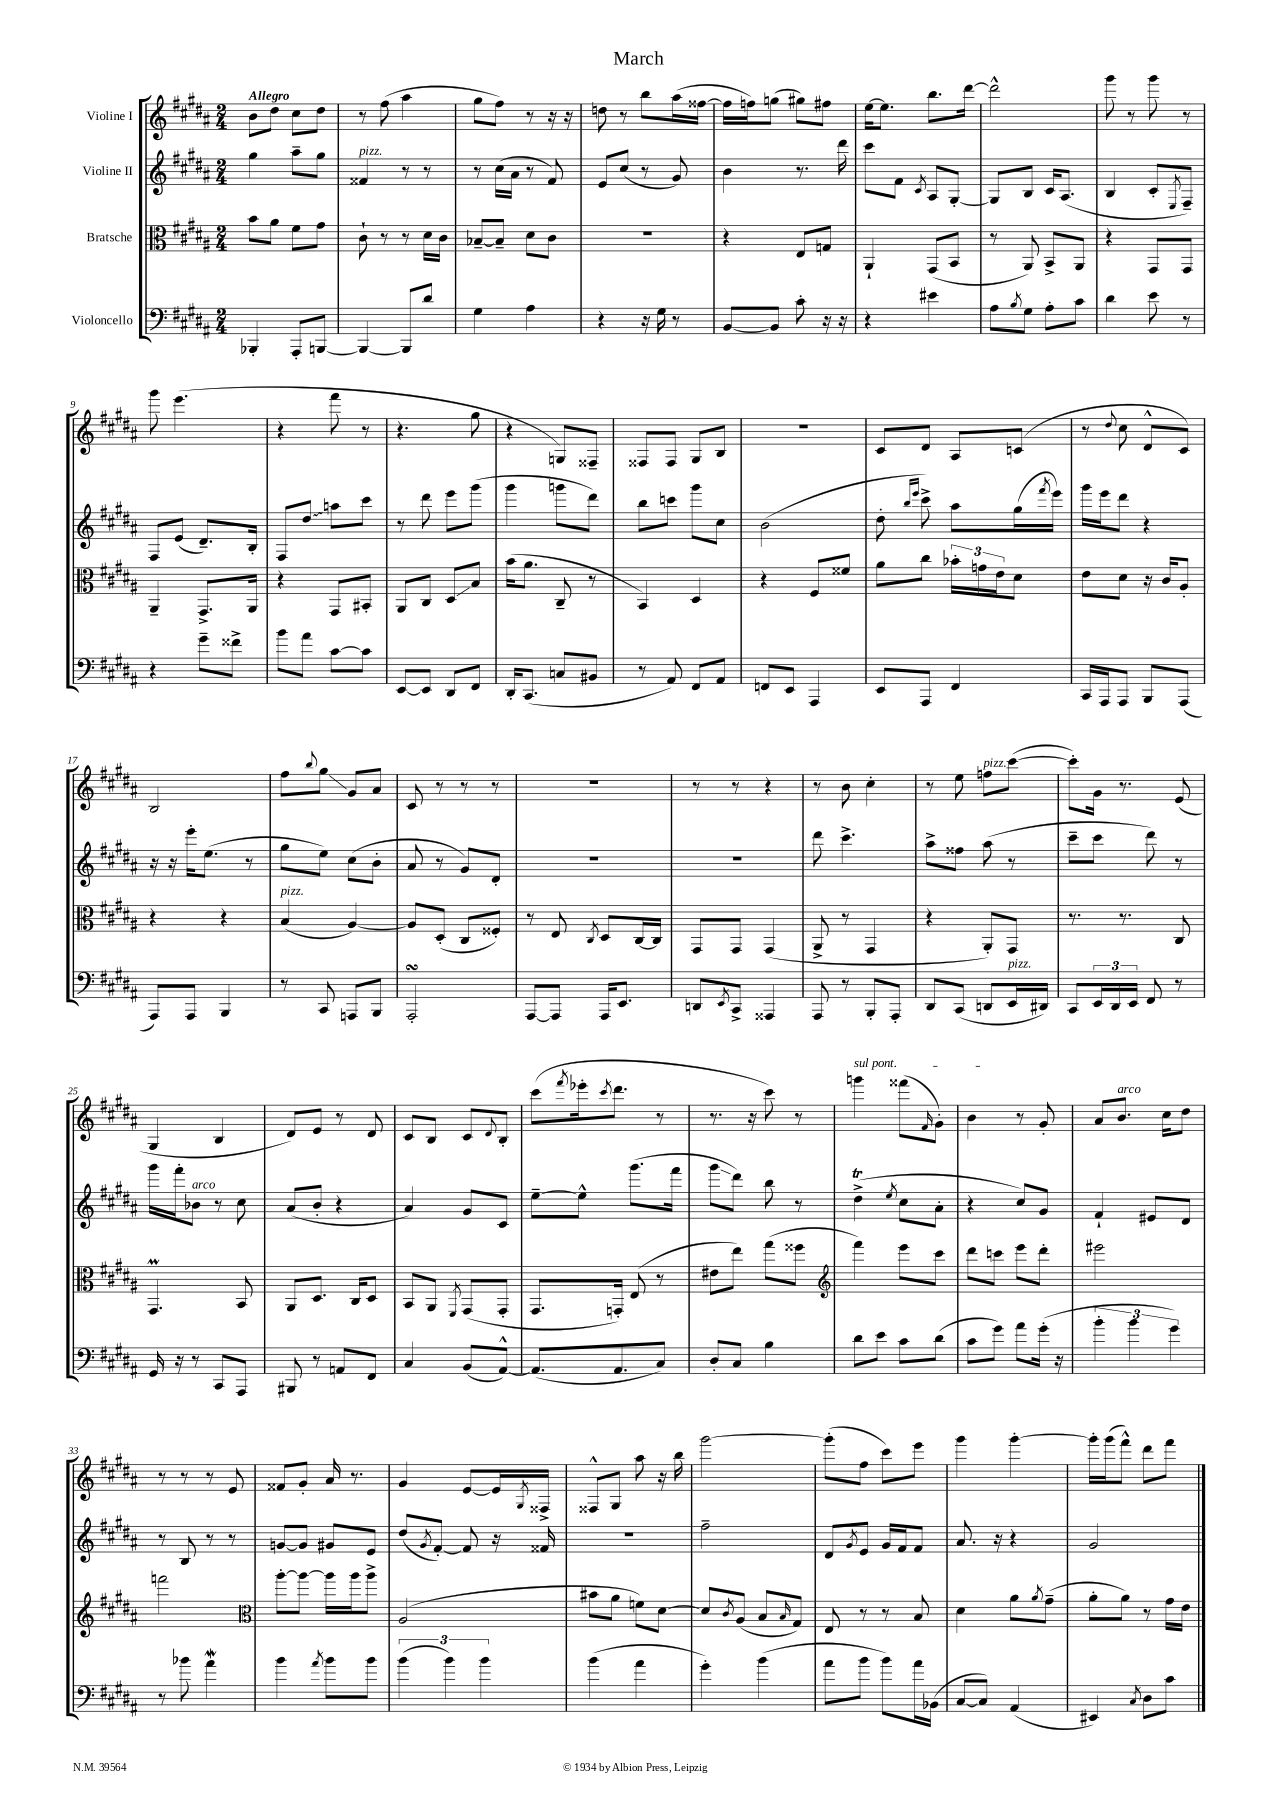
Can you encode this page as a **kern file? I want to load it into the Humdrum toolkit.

**kern	**kern	**kern	**kern
*staff4	*staff3	*staff2	*staff1
*clefF4	*clefC3	*clefG2	*clefG2
*k[f#c#g#d#a#]	*k[f#c#g#d#a#]	*k[f#c#g#d#a#]	*k[f#c#g#d#a#]
*M2/4	*M2/4	*M2/4	*M2/4
4BBB-'/	8b\L	4gg#\	8b\L
.	8a#\J	.	8dd#\J
8AAA#'/L	8f#\L	8aa#~\L	8cc#\L
[8BBB/J	8g#\J	8gg#\J	8dd#\J
=	=	=	=
4BBB/_	8c#`\	4f##/	8r
.	8r	.	(8ff#\
8BBB/]L	8r	8r	4aa#\
8d#/J	16d#\LL	8r	.
.	16c#\JJ	.	.
=	=	=	=
4G#\	[8B-~/L	8r	8gg#\L
.	8B-~/]J	(16cc#\LL	8ff#\J)
.	.	16a#\JJ	.
4A#\	8d#\L	8r	8r
.	8c#\J	8f#/)	16r
.	.	.	16r
=	=	=	=
4r	2r	8e/L	8dd\
.	.	(8cc#/J	8r
16r	.	8r	8bb\L
16G#\	.	.	.
8r	.	8g#/)	(16aa#\L
.	.	.	[16ff##\JJ
=	=	=	=
[8BB/L	4r	4b\	16ff##\]LL
.	.	.	16ff\J)
8BB/]J	.	.	(8gg\J
8c#'\	8E/L	8.r	8gg#\L)
16r	8G/J	.	8ff#\J
16r	.	16ddd#\	.
=	=	=	=
4r	4AA#`/	8ccc#\L	[16ee\LK
.	.	.	8.ee\]J
.	.	8f#\J	.
.	.	8qc#/	.
4e#\	(8GG#/L	8A#/L	8.bb\L
.	8BB/J	[8G#'/J	.
.	.	.	[16ddd#\Jk
=	=	=	=
8A#\L	8r	8G#/]L	2ddd#^^\]
8qB/	.	.	.
8G#\J	8AA#/)	8B/J	.
8A#'\L	8BB^/L	16c#/LK	.
.	.	(8.A#/J	.
8c#\J	8AA#/J	.	.
=	=	=	=
4d#\	4r	4B/	8ggg#\
.	.	.	8r
8e\	8GG#/L	8c#'/L	8ggg#\
.	.	8qE/	.
8r	8GG#/J	8F#~/J)	8r
=	=	=	=
4r	4AA#~/	8F#/L	8ggg#\
.	.	(8e/J	(4.eee\
8g#~\L	8.GG#^/L	8.d#~/L)	.
8f##^\J	.	.	.
.	16AA#/Jk	16B'/Jk	.
=	=	=	=
8b\L	4r	8F#/L	4r
8a#\J	.	8dd#/J	.
[8c#\L	8GG#/L	8aa\L	8fff#\
8c#\]J	8BB#'/J	8ccc#\J	8r
=	=	=	=
[8EE/L	8AA#/L	8r	4.r
8EE/]J	8C#/J	8ddd#\	.
8DD#/L	8D#/L	8eee\L	.
8FF#/J	8B/J	(8ggg#\J	8gg#\
=	=	=	=
16DD#'/LK	(16b\LK	4ggg#\	4r
(8.CC#/J	8.a#\J	.	.
8C/L	8C#~/	8ggg\L	8G/L)
8BB#/J	8r	8ddd#\J)	8F##~/J
=	=	=	=
8r	4BB/)	8bb\L	8F##/L
8AA#/)	.	8ccc\J	8F##/J
8FF#/L	4D#/	8ggg#\L	8G#/L
8AA#/J	.	8cc#\J	8B/J
=	=	=	=
8FF/L	4r	(2b\	2r
8EE/J	.	.	.
4AAA#/	8F#/L	.	.
.	8f##/J	.	.
=	=	=	=
8EE/L	8a#\L	8dd#'\	8c#/L
.	.	16qqbb/LL	.
.	.	16qqeee/JJ	.
8AAA#/J	8cc#\J	8ccc#^\)	8d#/J
4FF#/	24b-'\LL	8aa#\L	8A#/L
.	24g\	.	.
.	24e\J	.	.
.	8d#\J	(16gg#\L	(8c/J
.	.	8qfff#/	.
.	.	16eee\JJ)	.
=	=	=	=
16CC#/LL	8e\L	16ggg#\LL	8r
16AAA#/J	.	16eee\J	.
.	.	.	8qqdd#/
8AAA#/J	8d#\J	8ddd#\J	8cc#\
8BBB/L	16r	4r	8d#^^/L
.	16c#/LK	.	.
(8AAA#/J	8A#'/J	.	8c#/J)
=	=	=	=
8AAA#/L)	4r	16r	2B/
.	.	16r	.
8AAA#/J	.	16eee'\LK	.
.	.	(8.ee\J	.
4BBB/	4r	.	.
.	.	8r	.
=	=	=	=
8r	(4B/	8gg#\L	8ff#\L
.	.	.	8qqbb/
8CC#/	.	8ee\J)	8gg#\J
8AAA/L	[4A#/)	(8cc#\L	8g#/L
8BBB/J	.	8b'\J	8a#/J
=	=	=	=
2AAA#'/	8A#/]L	8a#/	8c#/
.	(8D#'/J	8r	8r
.	8C#/L	8g#/L)	8r
.	8F##'/J)	8d#'/J	8r
=	=	=	=
[8AAA#/L	8r	2r	2r
8AAA#/]J	8E/	.	.
.	8qC#/	.	.
16AAA#/LK	8D#/L	.	.
8.EE/J	.	.	.
.	[16C#/L	.	.
.	16C#/]JJ	.	.
=	=	=	=
8DD/L	8GG#/L	2r	8r
8qEE/	.	.	.
8CC#^/J	8GG#/J	.	8r
4AAA##/	(4GG#/	.	4r
=	=	=	=
8AAA#/	8AA#^/	8ddd#\	8r
8r	8r	4.ccc#^\	8b\
8BBB'/L	4GG#/	.	4cc#'\
8AAA#'/J	.	.	.
=	=	=	=
8DD#/L	4r	8aa#^\L	8r
(8CC#/J	.	8ff##\J	8ee\
8DD/L	8AA#'/L)	(8aa#\	8ff\L
16EE/L	8GG#/J	8r	([8ccc#\J
16DD#/JJ)	.	.	.
=	=	=	=
8CC#/L	8.r	8ccc#~\L	8ccc#'\]L)
24EE/L	.	8ccc#\J	16g#\Jk
24DD#/	.	.	.
.	8.r	.	8.r
24EE/JJ	.	.	.
8FF#/	.	8ddd#\)	.
8r	8C#/	8r	(8e/
=	=	=	=
16GG#/	4.GG#/	16ggg#\LL	4G#/
16r	.	16fff#'\J	.
8r	.	8b-\J	.
8CC#/L	.	8r	4B/
8AAA#/J	8BB/	8cc#\	.
=	=	=	=
8BBB#/	8AA#/L	(8a#/L	8d#/L)
8r	8.D#/J	8b'/J	8e/J
8AA/L	.	4r	8r
.	16C#/LK	.	.
8FF#/J	8D#/J	.	8d#/
=	=	=	=
4C#/	8BB/L	4a#/)	8c#/L
.	8AA#/J	.	8B/J
.	8qFF#/	.	.
(8BB/L	(8GG#/L	8g#/L	8c#/L
.	.	.	8qqd#/
[8AA#^^/J)	8GG#'/J	8c#/J	8B'/J
=	=	=	=
(8.AA#/]L	8.GG#/L	[8ee~\L	(8ccc#\L
.	.	.	8qfff#/
.	.	8ee^^\]J	16eee-'\k
.	.	.	8qccc#/
8.AA#/	16GG'/Jk)	.	8.ddd#\J
.	(8E/	(8.ggg#\L	.
8C#/J)	8r	.	8r
.	.	16fff#\Jk	.
=	=	=	=
8D#'/L	8e#\L	8ggg#\L	8.r
8C#/J	8ee\J)	8ddd#\J)	.
.	.	.	16r
4B\	(8gg#\L	8bb\	8ccc#\)
.	8ff##\J	8r	8r
=	=	=	=
*	*clefG2	*	*
8d#\L	4fff#\)	(4dd#^\	4ggg\
8e\J	.	.	.
.	.	8qee/	.
8c#\L	8eee\L	8cc#\L	(8fff##\L
.	.	.	16qqf#/
(8d#\J	8ccc#\J	8a#'\J	8g#'\J)
=	=	=	=
8c#\L	8ddd#\L	4r	4b\
8g#\J)	8ccc\J	.	.
8a#\L	8eee\L	8cc#/L)	8r
(16g#'\Jk	8ddd#'\J	8g#/J	8g#'/
16r	.	.	.
=	=	=	=
6b'\	2eee#\	4f#`/	8a#/L
.	.	.	8.b/J
6b\	.	.	.
.	.	8e#/L	.
.	.	.	16cc#\LK
6g#\)	.	.	.
.	.	8d#/J	8dd#\J
=	=	=	=
8r	2fff\	8r	8r
8b-\	.	8B/	8r
4a#\	.	8r	8r
.	.	8r	8e/
=	=	=	=
*	*clefC3	*	*
4b\	[8aa#'\L	[8g/L	8f##/L
.	8aa#\_J	8g/]J	8g#'/J
8qa#/	.	.	.
8b\L	16aa#\]LL	8g#/L	16a#/
.	16aa#\J	.	8.r
8b\J	8aa#^\J	8e/J	.
=	=	=	=
(6b\	(2A#/	(8dd#/L	4g#/
.	.	8qg#/	.
.	.	[8f#'/J)	.
6b\)	.	.	.
.	.	8f#/]	[8e/L
6b\	.	.	.
.	.	16r	16e/]L
.	.	.	8qG#/
.	.	16f##/	16F##^/JJ
=	=	=	=
(4b\	8b#\L	2r	8F##^^/L
.	8a#\J	.	8G#/J
4a#\	8f\L)	.	8aa#\
.	[8d#\J	.	16r
.	.	.	16bb\
=	=	=	=
4g#'\)	8d#/]L	2ff#~\	[2ggg#\
.	8qc#/	.	.
.	(8A#/J	.	.
(4b\	8B/L	.	.
.	16qqB/	.	.
.	8G#/J)	.	.
=	=	=	=
8a#\L	8E/	8d#/L	(8ggg#'\]L
.	.	8qg#/	.
8b\J	8r	8e/J	8ff#\J
8b\L)	8r	16g#/LL	8ccc#\L)
.	.	16f#/J	.
16a#\L	8B/	8f#/J	8eee\J
(16BB-\JJ	.	.	.
=	=	=	=
[8C#/L	4d#\	8.a#/	4ggg#\
8C#/]J)	.	.	.
.	.	16r	.
(4AA#/	8a#\L	4r	[4ggg#'\
.	8qa#/	.	.
.	(8g#~\J	.	.
=	=	=	=
4EE#/)	8a#'\L	2g#/	16ggg#'\]LL
.	.	.	(16ggg#\J
.	8a#\J)	.	8fff#^^\J)
8qC#/	.	.	.
8D#\L	8r	.	8ddd#\L
8c#\J	16g#\LL	.	8fff#\J
.	16e\JJ	.	.
==	==	==	==
*-	*-	*-	*-
